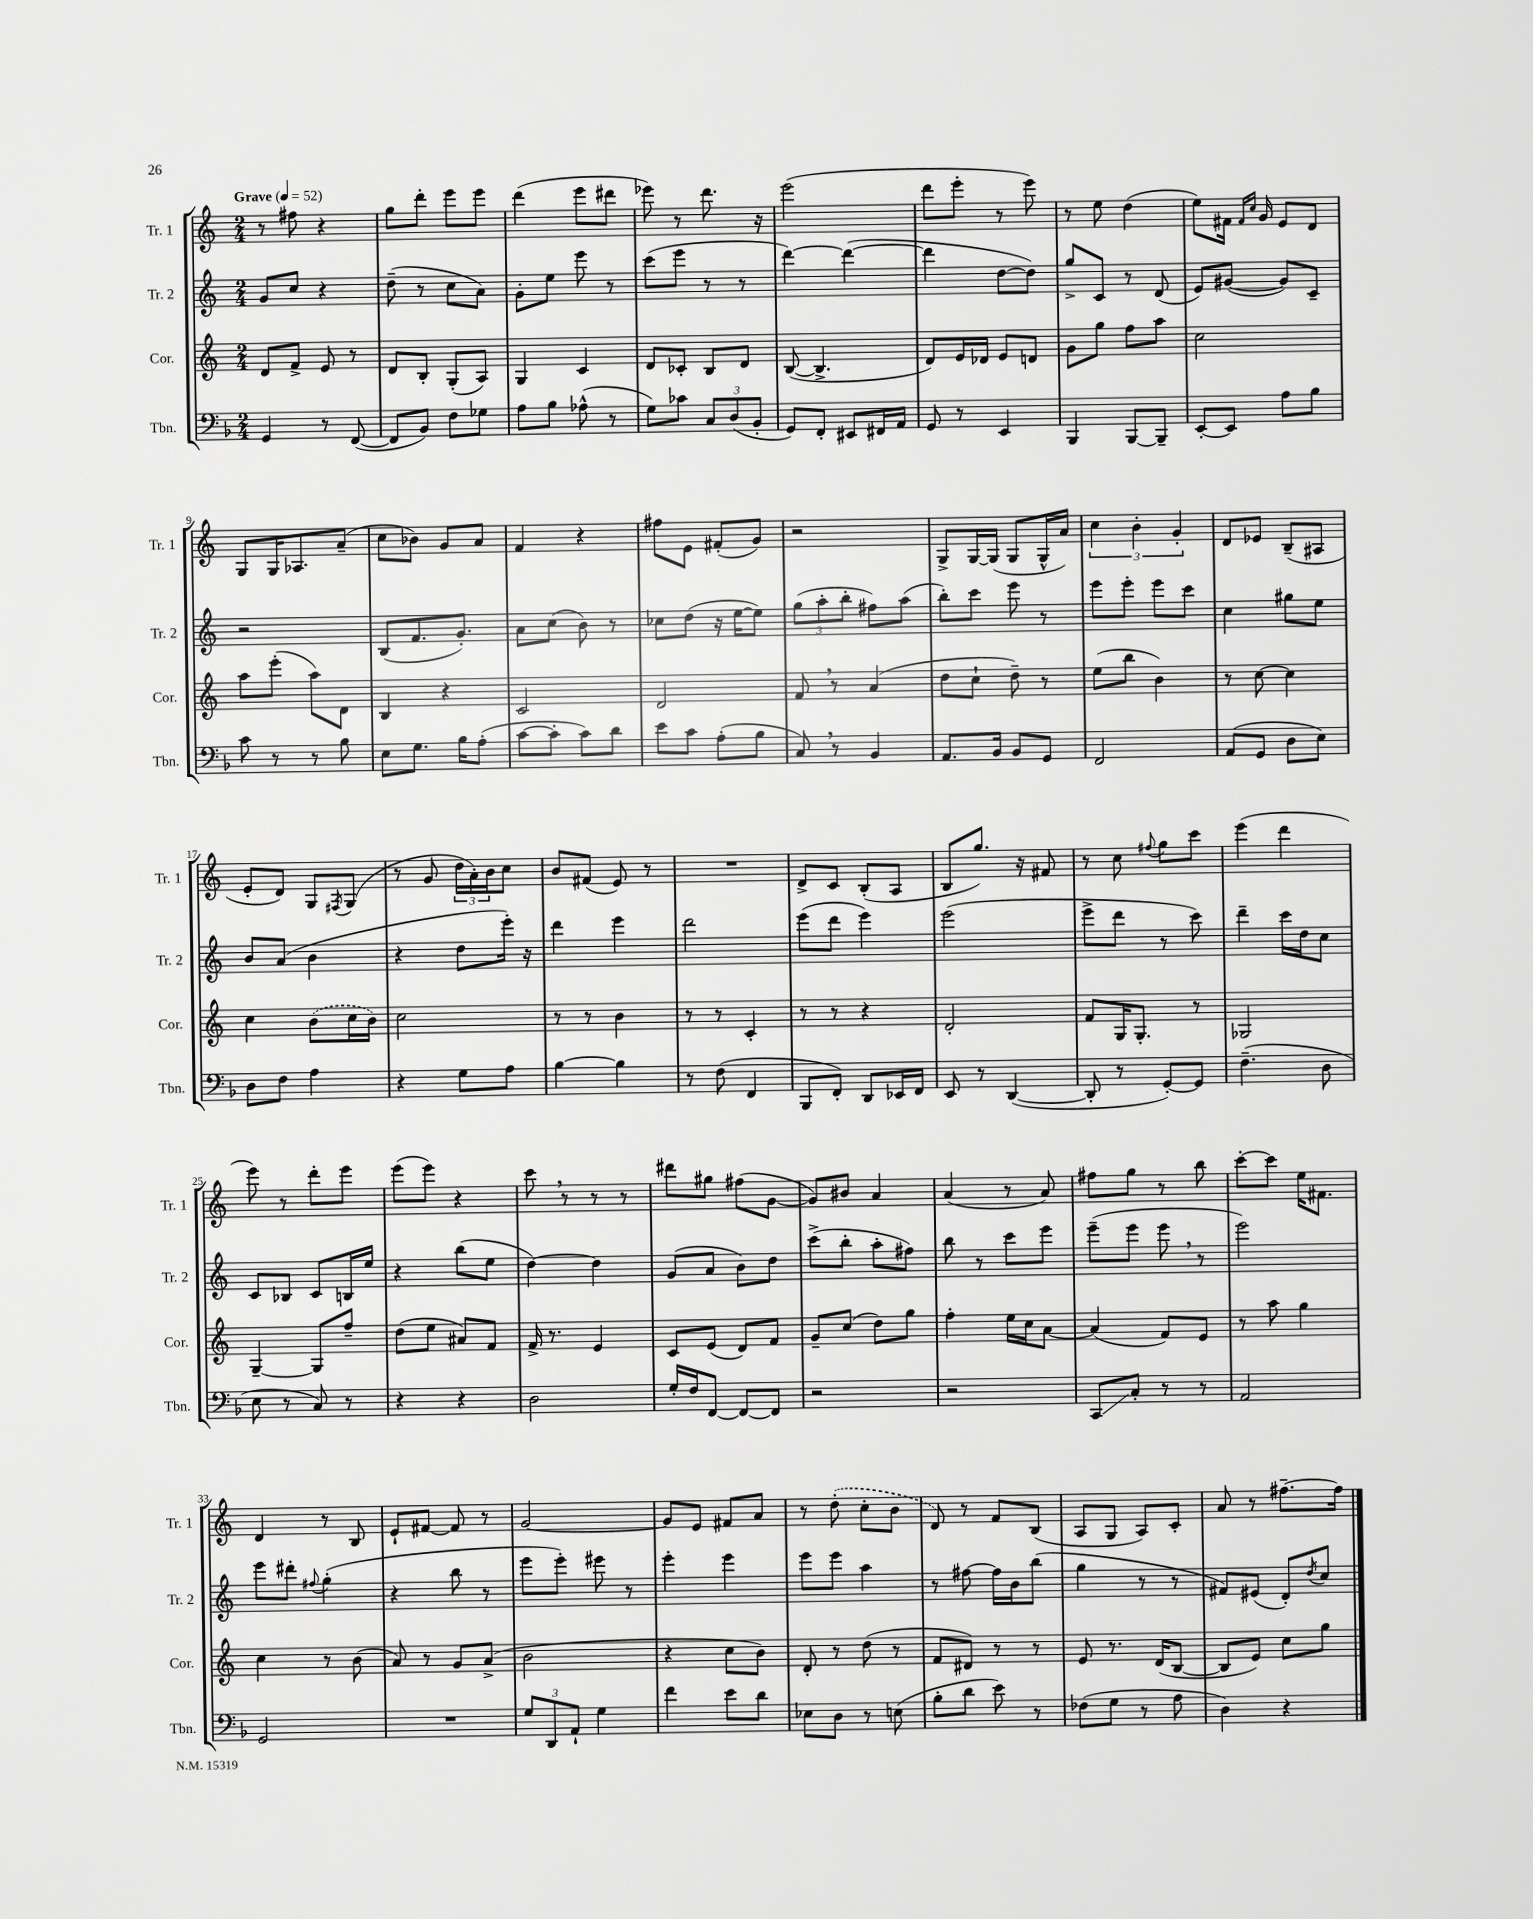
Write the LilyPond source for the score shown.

<<
\new StaffGroup <<
\new Staff = "s0" \with { instrumentName = "Tr. 1" shortInstrumentName = "Tr. 1" } {
    \clef treble \key c \major \numericTimeSignature \time 2/4 \tempo "Grave" 4 = 52
    r8 fis''8 r4 |
    g''8 d'''8-. e'''8 e'''8 |
    d'''4( e'''8 dis'''8 |
    ees'''8) r8 d'''8. r16 |
    e'''2( |
    d'''8 e'''8-. r8 e'''8) |
    r8 e''8 d''4( |
    e''8) fis'16 \grace { fis'16 c''16 } g'16 e'8 d'8 |
    g8 g16 aes8. a'8--( |
    c''8 bes'8) g'8 a'8 |
    f'4 r4 |
    fis''8 e'8 fis'8-.( g'8) |
    r2 |
    g8-> g16~ g16( g8 g16-^ a'16) |
    \tuplet 3/2 { c''4 b'4-. g'4-. } |
    d'8 ees'8 b8--( ais8 |
    e'8-. d'8) g8 \acciaccatura { fis8 } g8( |
    r8 g'8 \tuplet 3/2 { d''16 a'16-.) b'16 } c''8 |
    b'8 fis'8( e'8) r8 |
    R2 |
    d'8-> c'8 b8-.( a8 |
    b8 g''8.) r16 fis'8 |
    r8 c''8 \appoggiatura { fis''8 } g''8 c'''8 |
    e'''4( d'''4 |
    e'''8) r8 d'''8-. e'''8 |
    e'''8( e'''8) r4 |
    c'''8 \breathe r8 r8 r8 |
    dis'''8 gis''8 fis''8( g'8~ |
    g'8) bis'8 a'4 |
    a'4( r8 a'8) |
    fis''8 g''8 r8 b''8 |
    c'''8~-. c'''8 e''16 fis'8. |
    d'4 r8 b8 |
    e'8-! fis'8~ fis'8 r8 |
    g'2~ |
    g'8 e'8 fis'8 a'8 |
    r8 \once \slurDashed d''8-.( c''8-. b'8 |
    d'8) r8 f'8 b8( |
    a8 g8 a8) c'8-. |
    a'8 r8 fis''8.~-- fis''16 \bar "|." |
}
\new Staff = "s1" \with { instrumentName = "Tr. 2" shortInstrumentName = "Tr. 2" } {
    \clef treble \key c \major \numericTimeSignature \time 2/4
    g'8 c''8 r4 |
    d''8--( r8 c''8 a'8) |
    g'8-. e''8 e'''8 r8 |
    c'''8( e'''8 r8 r8 |
    d'''4~) d'''4~( |
    d'''4 d''8~ d''8) |
    g''8-> c'8 r8 d'8( |
    e'8) gis'8~( gis'8) c'8-- |
    r2 |
    b8( f'8. g'8.-.) |
    a'8 c''8( b'8) r8 |
    ces''8 d''8( r16 e''16~ e''8) |
    \tuplet 3/2 { g''8( a''8-. b''8-. } fis''8) a''8( |
    b''8-.) c'''8 e'''8 r8 |
    e'''8 e'''8-. e'''8 c'''8 |
    c''4 gis''8 e''8 |
    b'8 a'8( b'4 |
    r4 d''8 e'''16-.) r16 |
    d'''4 e'''4 |
    d'''2 |
    e'''8( d'''8 e'''4) |
    e'''2( |
    e'''8-> d'''8 r8 c'''8) |
    d'''4-- c'''16 d''16 c''8 |
    c'8 bes8 c'8 b16 e''16 |
    r4 b''8( e''8 |
    d''4~) d''4 |
    g'8( a'8 b'8) d''8 |
    c'''8->( b''8-. a''8-. fis''8) |
    b''8 r8 c'''8 e'''8 |
    e'''8--( e'''8 e'''8 \breathe r8 |
    e'''2) |
    e'''8 dis'''8-. \appoggiatura { fis''8 } g''4-.( |
    r4 b''8 r8 |
    e'''8 e'''8-.) eis'''8 r8 |
    e'''4-. e'''4 |
    e'''8 e'''8 a''4 |
    r8 fis''8~ fis''16 b'16 b''8( |
    g''4 r8 r8 |
    fis'8) eis'8( d'8-.) \acciaccatura { d''8 } c''8 \bar "|." |
}
\new Staff = "s2" \with { instrumentName = "Cor." shortInstrumentName = "Cor." } {
    \clef treble \key c \major \numericTimeSignature \time 2/4
    d'8 f'8-> e'8 r8 |
    d'8 b8-. g8-.( a8) |
    g4 c'4 |
    d'8 ces'8-. b8 d'8 |
    b8~( b4.-> |
    d'8) e'16 des'16 e'8 d'8 |
    g'8 g''8 f''8 a''8 |
    c''2 |
    a''8 e'''8-.( a''8) d'8 |
    b4 r4 |
    c'2 |
    d'2 |
    f'8 \breathe r8 a'4( |
    d''8 c''8-! d''8--) r8 |
    e''8( b''8 b'4) |
    r8 c''8~ c''4 |
    c''4 \once \slurDashed b'8( c''16 b'16) |
    c''2 |
    r8 r8 b'4 |
    r8 r8 c'4-. |
    r8 r8 r4 |
    d'2-. |
    f'8 g16 g8.-. r8 |
    ges2 |
    g4~-- g8 f''8-- |
    d''8( e''8 ais'8) f'8 |
    f'16-> r8. e'4 |
    c'8 e'8( d'8) f'8 |
    g'8-- c''8( d''8) g''8 |
    f''4-. e''16 c''16 a'8~ |
    a'4( f'8) e'8 |
    r8 a''8 g''4 |
    c''4 r8 b'8( |
    a'8) r8 g'8 a'8->( |
    b'2 |
    r4 c''8 b'8) |
    d'8-. r8 d''8( r8 |
    f'8 dis'8) r8 r8 |
    e'8 r8. d'16( b8~ |
    b8 e'8) c''8 g''8 \bar "|." |
}
\new Staff = "s3" \with { instrumentName = "Tbn." shortInstrumentName = "Tbn." } {
    \clef bass \key f \major \numericTimeSignature \time 2/4
    g,4 r8 f,8~( |
    f,8 bes,8) f8 ges8 |
    a8 bes8 aes8-^( r8 |
    g8) ces'8 \tuplet 3/2 { c8 d8( bes,8-. } |
    g,8) f,8-. eis,8 fis,16 a,16 |
    g,8 r8 e,4 |
    bes,,4 bes,,8~ bes,,8-- |
    e,8~-. e,8 a8 bes8 |
    c'8 r8 r8 bes8 |
    e8 g8. bes16 a8-.( |
    c'8~ c'8-. c'8) d'8 |
    e'8 c'8 a8-.( bes8 |
    c8) \breathe r8 bes,4 |
    a,8. bes,16 bes,8 g,8 |
    f,2 |
    a,8( g,8 d8 e8) |
    d8 f8 a4 |
    r4 g8 a8 |
    bes4~ bes4 |
    r8 f8( f,4 |
    bes,,8 f,8-.) d,8 ees,16 f,16 |
    e,8 r8 d,4~( |
    d,8-. r8 g,8~-.) g,8 |
    f4.--( d8 |
    e8 r8 c8) r8 |
    r4 r4 |
    d2 |
    g16-. f16 f,8~ f,8~ f,8 |
    r2 |
    r2 |
    c,8\glissando c8-. r8 r8 |
    a,2 |
    g,2 |
    R2 |
    \tuplet 3/2 { g8 d,8 a,8-! } g4 |
    f'4 e'8 d'8 |
    ees8 d8 r8 e8( |
    bes8-. d'8 e'8) r8 |
    fes8( g8 r8 a8 |
    d4) r4 \bar "|." |
}
>>
>>
